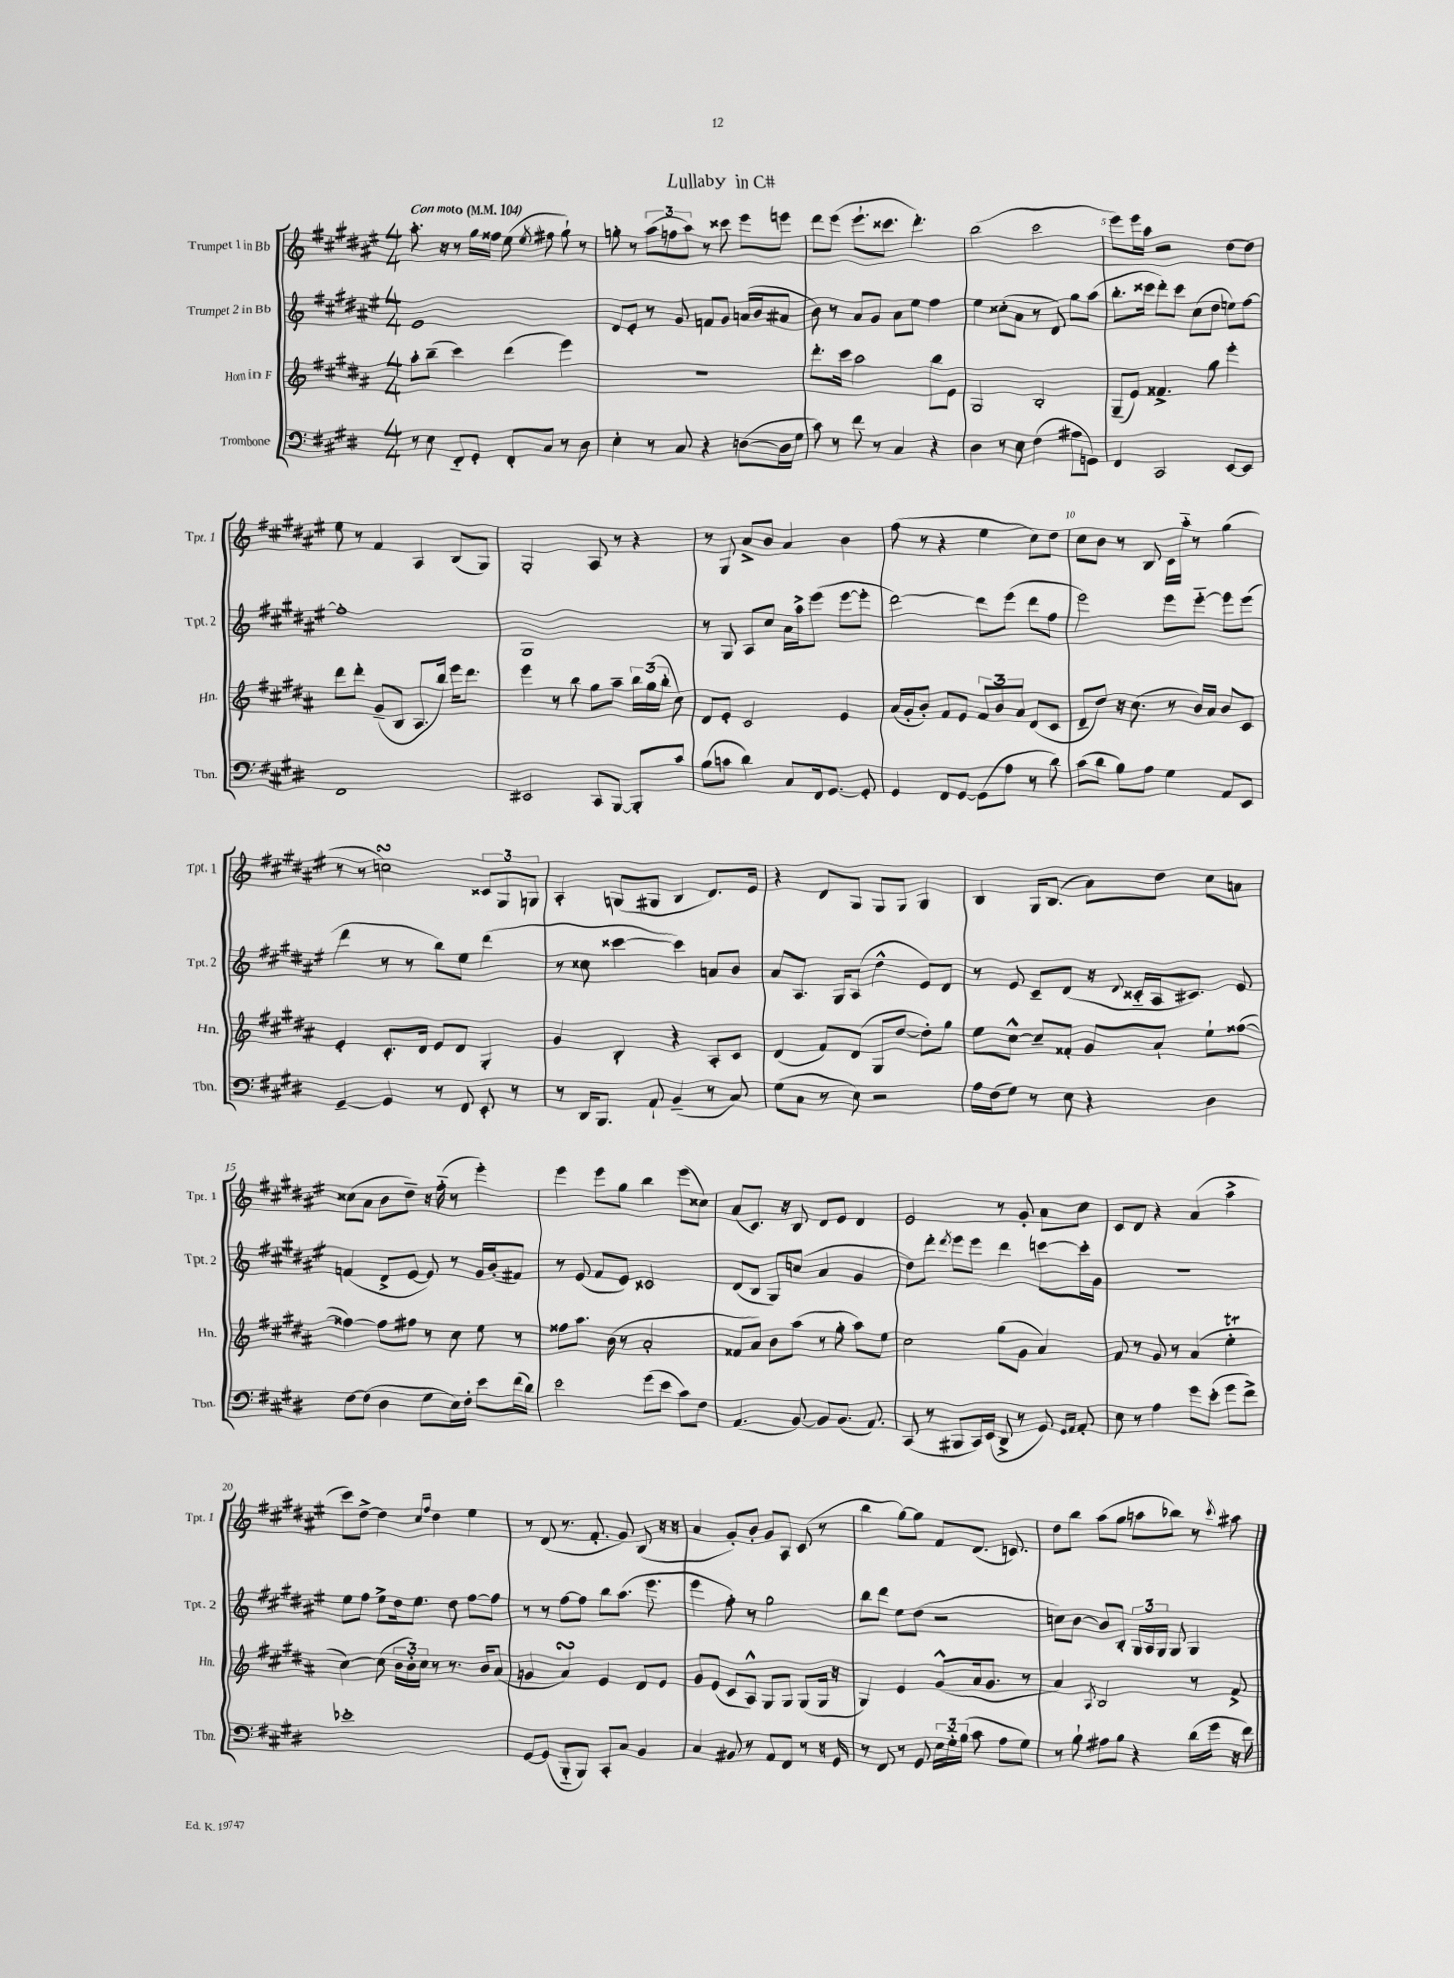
\header { title = "Lullaby in C#" }
<<
\new StaffGroup <<
\new Staff = "s0" \with { instrumentName = "Trumpet 1 in Bb" shortInstrumentName = "Tpt. 1" } {
    \clef treble \key fis \major \numericTimeSignature \time 4/4 \tempo "Con moto" 4 = 104
    \autoBeamOff ais''8.-. r16 r8 gis''16[ fisis''16] eis''8( \acciaccatura { eis''8 } fis''8 gis''8-!) r8 |
    g''8-. r8 \tuplet 3/2 { ais''8[( f''8 ais''8]) } r8 cisis'''8 eis'''8[ e'''8] |
    dis'''8[ eis'''8]( eis'''8.[-! cisis'''8.] dis'''4.-.) |
    b''2( cis'''2 |
    eis'''8[) eis'''16 ais''16] r2 dis''8[~ dis''8] |
    eis''8 r8 fis'4 ais4 b8[( gis8]) |
    gis2-. ais8 r8 r4 |
    r8 gis8 ais'8[-> b'8] ais'4 b'4 |
    fis''8( r8 r4 eis''4 cis''8[) dis''8] |
    cis''8[ b'8] r8 b8 cis'16[ ais''16]-_ r8 gis''4( |
    r8 r8 c''2\turn) \tuplet 3/2 { cisis'8[ gis8 g8] } |
    ais4-. g8[( gis8] b4 dis'8.[) eis'16] |
    r4 dis'8[ gis8] gis8[ gis8] gis4 |
    b4 gis16[ b8.]( ais'8[) dis''8] cis''8[ a'8] |
    cisis''8[( ais'8] b'8[ dis''8]--) r16 fis''16-_( r8 eis'''4-.) |
    eis'''4 eis'''8[ gis''8] b''4 eis'''8[( cisis''8]) |
    ais'8[( cis'8.]) r16 b8 dis'8[ eis'8] dis'4 |
    eis'2 r8 gis'8-. ais'8[ cis''8] |
    cis'8[ dis'8] r4 ais'4( ais''4-> |
    cis'''8[) dis''8]~-> dis''4 \grace { cis''16[ fis''16] } dis''4 eis''4 |
    r8 dis'8( r8. fis'8.-. gis'8) b8( r16 r16 |
    ais'4 gis'8[-.) b'8]-. gis'8[ ais8] cis'8( r8 |
    b''4 gis''8[~) gis''8] fis'8[ dis'8.]( c'8.) |
    dis''8[ b''8] ais''8[( gis''8] a''8[ bes''8]) r8 \acciaccatura { cis'''8 } ais''8 \bar "|." |
}
\new Staff = "s1" \with { instrumentName = "Trumpet 2 in Bb" shortInstrumentName = "Tpt. 2" } {
    \clef treble \key fis \major \numericTimeSignature \time 4/4
    \autoBeamOff eis'1 |
    dis'8[ eis'8]-. r8 gis'8 f'8[ gis'8] a'16[( b'16 ais'8] |
    b'8) r8 ais'8[ gis'8] ais'8[ eis''8] fis''4 |
    eis''4 cisis''8[-.( ais'8] r8 dis'8) gis''8[ ais''8]( |
    b''8.[-. cisis'''16] dis'''8[-.) cisis'''8] cis''8[( dis''8] e''8[) fis''8]~ |
    fis''1-. |
    gis1 |
    r8 gis8 ais8[ cis''8] ais'16[ ais''16-> eis'''8]( eis'''8[~ eis'''8]-. |
    dis'''2~) dis'''8[ eis'''8]( dis'''8[ fis''8] |
    eis'''2) eis'''8[ eis'''8]~-_ eis'''8[ eis'''8]( |
    dis'''4 r8 r8 b''8[) eis''8] dis'''4( |
    r8 cisis''8 cisis'''4~ cisis'''4) a'8[ b'8] |
    ais'8[ ais8.] gis16[ ais8]( dis''4-^ eis'8[) dis'8] |
    r8 eis'8 cis'8[-- dis'8]( r16 \appoggiatura { dis'8 } cisis'16[-_ ais16 cis'8.]) eis'8 |
    f'4( dis'8[-> eis'8]~ eis'8) r8 gis'16[ b'16-.( fis'8]) |
    r8 eis'8( fis'8[ eis'8]) cisis'2 |
    dis'8[( b8] gis8[) c''8]( ais'4 gis'4 |
    dis''8[) dis'''8]-. \acciaccatura { dis'''8 } eis'''8[ eis'''8] dis'''4 c'''8[~ c'''16-. gis'16] |
    R1 |
    eis''8[ fis''8] eis''8[-> dis''16 eis''8.] dis''8 fis''8[~ fis''8] |
    r8 r8 fis''8[~ fis''8] b''8[ ais''8.]( eis'''8. |
    eis'''4 fis''8-.) r8 gis''2 |
    b''8[ dis'''8] eis''8[ dis''8]( r2 |
    c''8[) b'8]~ b'8[ b8]-. \tuplet 3/2 { gis16[ ais16 gis16] } gis8 gis4 \bar "|." |
}
\new Staff = "s2" \with { instrumentName = "Horn in F" shortInstrumentName = "Hn." } {
    \clef treble \key b \major \numericTimeSignature \time 4/4
    \autoBeamOff ais''8[-. b''8]--( cis'''4) dis'''4( e'''4) |
    R1 |
    dis'''8.[-. cis'''16] ais''2 b''8[ e'8] |
    gis2 b2-. |
    gis8[--( e'8]) fisis'4.-> gis''8 e'''4-. |
    dis'''8[ dis'''8]-. gis'8[--( b8] ais8.[ b''16]) e'''16[ dis'''8.] |
    e'''4 r8 b''8 gis''8[ ais''8]-- \tuplet 3/2 { b''16[ gis''16( b''16]-. } cis''8) |
    dis'8[ e'8]-. cis'2 e'4 |
    ais'16[( gis'16-. b'8]-.) fis'8[ e'8] \tuplet 3/2 { fis'8[ b'8 ais'8] } dis'8[( cis'8] |
    dis'8[-- dis''8]) r16 cis''8.( r8 b'16[) ais'16] b'8[ cis'8] |
    e'4-. cis'8.[-. dis'16] e'8[ dis'8] gis4-. |
    gis'4 b4-. r4 ais8[-. cis'8] |
    dis'4( fis'8[) dis'8]( gis8[ dis''8]~ dis''8[-.) gis''8] |
    e''8[ cis''8]~-^ cis''8[-- fisis'8]-. gis'8[ ais'8]-! e''8[-! fisis''8]~( |
    fisis''4~) fisis''8[ fis''8] r8 cis''8 e''8 r8 |
    fisis''8[ ais''8.] b'16( r8 ais'2-. |
    fisis'8[ ais'8]) b'8[ ais''8]( r8 gis''8-. ais''8[) e''8] |
    cis''2 gis''8[( gis'8] ais'4) |
    fis'8 r8 gis'8 r8 ais'4( e''4-.\trill |
    cis''4~) cis''8( \tuplet 3/2 { b'16[ b'16-.) cis''16] } r8 r8. b'16[ ais'8]( |
    g'4 ais'4\turn) e'4 dis'8[ e'8] |
    gis'8[ e'8]( cis'8[ ais8]-^) gis8[ gis8] gis8[( gis16] r16 |
    gis4) e'4 gis'8[-^( ais'16 gis'8.] r8 |
    ais'4) \acciaccatura { ais8 } b2 r8 fis'8-> \bar "|." |
}
\new Staff = "s3" \with { instrumentName = "Trombone" shortInstrumentName = "Tbn." } {
    \clef bass \key e \major \numericTimeSignature \time 4/4
    \autoBeamOff r8 e8 fis,8[-_ gis,8]-. fis,8[-. cis8] r8 dis8 |
    e4-. r8 cis8 r4 d8[~( d16 gis16] |
    cis'8) r8 fis'8 r8 cis4 r4 |
    dis4 r8 e8 fis4( ais8[ g,8]) |
    fis,4 cis,2 e,8[~ e,8] |
    fis,1 |
    eis,2 cis,8[ b,,8]~ b,,8[-. cis'8] |
    b8[( c'8] dis'4) cis8[ fis,16 gis,8.]~ gis,8-. |
    gis,4 fis,8[ gis,8]~ gis,8[( a8] r8 dis'8) |
    cis'8[( dis'8] b8[) a8] gis4 a,8[ e,8] |
    gis,4~-- gis,4 r8 fis,8 e,8-. r8 |
    r8 dis,16[ b,,8.] a,8-! b,4--( r8 cis8) |
    gis8[( cis8] r8 e8) r2 |
    a16[ fis16( gis8]) r8 e8 r4 dis4 |
    fis8[~ fis8]( dis4 gis8[ e16) fis16]-. e'8[ fis'16( dis'16]) |
    e'2 gis'8[( e'8] cis'8[) fis8] |
    a,4.( b,8~) b,8[ b,8.]( a,8.) |
    cis,8( r8 bis,,8[ cis,16) e,16]( dis,8-> r8 gis,8) \grace { gis,16[ a,16] } a,8-. |
    e8 r8 a4 gis'8[ e'8]-.( gis'8[ fis'8]->) |
    ees'1-. |
    gis,8[~ gis,8]( b,,8[-_ b,,8]) cis,8[-. cis8] b,4 |
    cis4 bis,8 r8 a,8[ fis,8] r8 r16 gis,16 |
    r8 fis,8 r8 gis,8 \tuplet 3/2 { e16[ gis16-_ b16]( } cis'8 a8[ gis8]) |
    r8 b8-! ais8[ b8] r4 dis'16[( gis'16] r16 fis'16) \bar "|." |
}
>>
>>
\layout { \context { \Score \override BarNumber.break-visibility = ##(#f #t #t) barNumberVisibility = #(every-nth-bar-number-visible 5) } }
